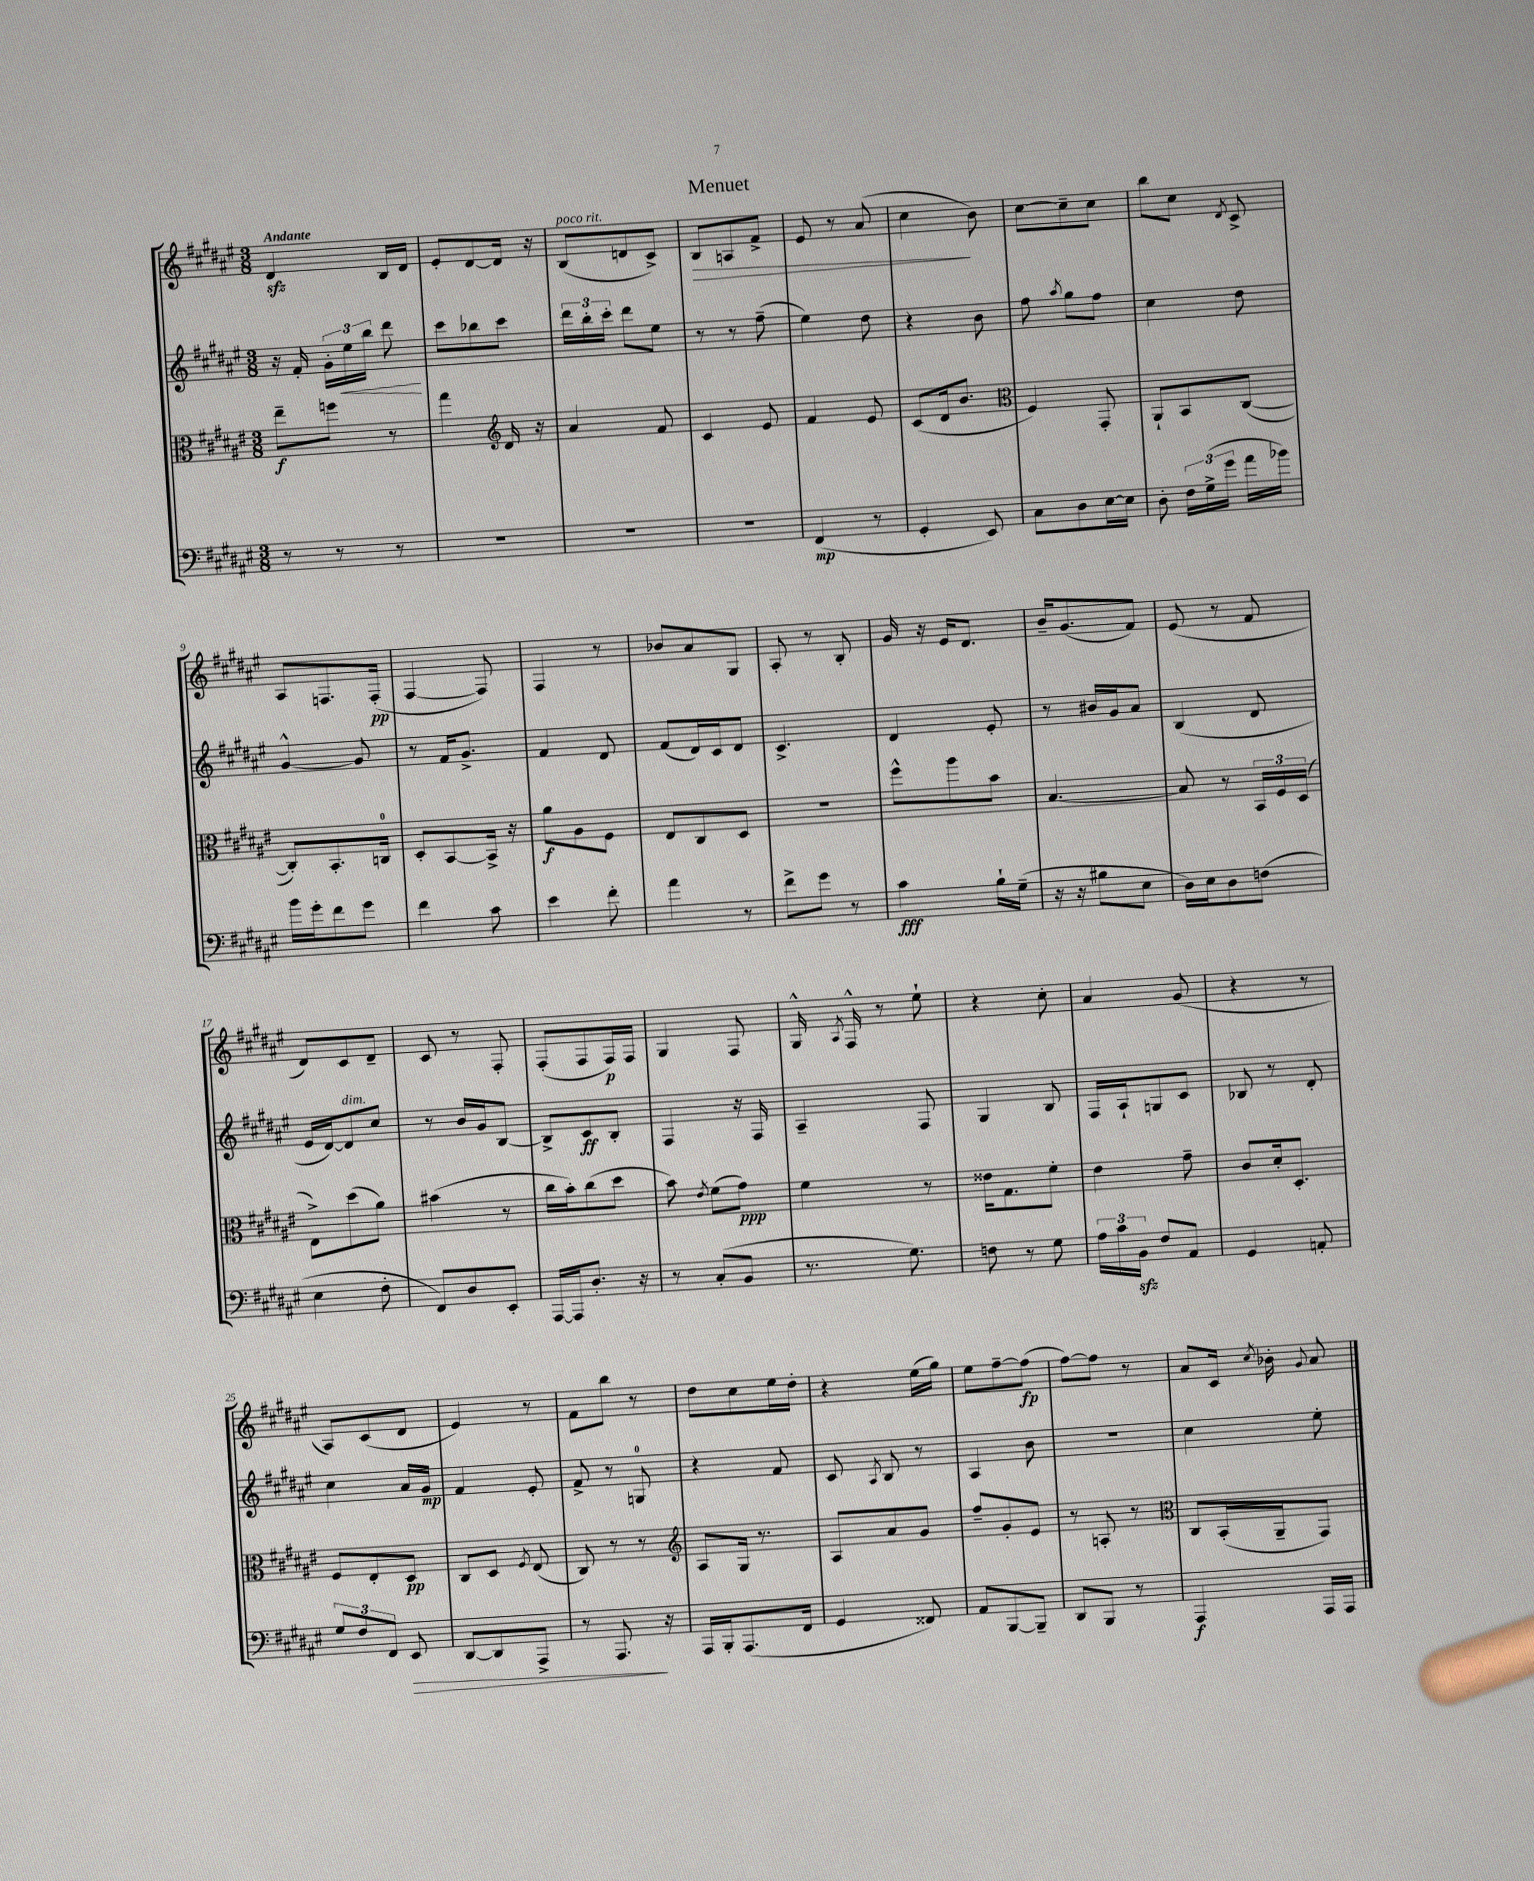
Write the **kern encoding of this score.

**kern	**kern	**kern	**kern
*staff4	*staff3	*staff2	*staff1
*clefF4	*clefC3	*clefG2	*clefG2
*k[f#c#g#d#a#e#]	*k[f#c#g#d#a#e#]	*k[f#c#g#d#a#e#]	*k[f#c#g#d#a#e#]
*M3/8	*M3/8	*M3/8	*M3/8
8r	8ee#~	16r	4d#
.	.	16f#'	.
8r	8ff	24g#'	.
.	.	24ee#	.
.	.	24bb	.
8r	8r	8ddd#	16B
.	.	.	16d#
=	=	=	=
4.r	4gg#	8ccc#	8e#'
.	.	8bb-	[8d#
*	*clefG2	*	*
.	16d#	8ccc#	16d#]
.	16r	.	16r
=	=	=	=
4.r	4a#	24ddd#	(8B
.	.	24bb'	.
.	.	24ccc#'	.
.	.	8ddd#	8d
.	8f#	8ee#	8c#^)
=	=	=	=
4.r	4c#	8r	8B
.	.	8r	8A
.	8e#	(8ff#~	8f#^
=	=	=	=
(4FF#	4f#	4ee#)	8e#
.	.	.	8r
8r	8e#	8dd#	(8a#
=	=	=	=
4GG#'	(8c#	4r	4cc#
.	16d#	.	.
.	8.b	.	.
8EE#)	.	8b	8b)
=	=	=	=
*	*clefC3	*	*
8C#	4F#)	8ff#	[8cc#
.	.	8qaa#	.
8D#	.	8gg#	8cc#~]
[16E#	8GG#'	8ff#	8cc#
16E#]	.	.	.
=	=	=	=
8D#'	8AA#`	4cc#	8bb
24F#	8BB	.	8cc#
(24G#^	.	.	.
24g#	.	.	.
.	.	.	8qd#
16a#	([8C#	8dd#	8c#^
16b-)	.	.	.
=	=	=	=
16b	8C#'])	[4g#^^	8A#
16g#'	.	.	.
8f#	8.BB'	.	8.F
8g#	.	8g#]	.
.	16C	.	(16F'
=	=	=	=
4f#	8D#'	8r	[4F#
.	[8BB	16f#	.
.	.	8.g#^	.
8c#	16BB^]	.	8F#])
.	16r	.	.
=	=	=	=
4e#	8a#	4f#	4F#
.	8A#	.	.
8f#'	8F#	8d#	8r
=	=	=	=
4a#	8E#	(8f#	8b-
.	8C#	16d#)	8a#
.	.	16c#	.
8r	8D#	8d#	8G#
=	=	=	=
8f#^	4.r	4.c#^	8A#'
8g#	.	.	8r
8r	.	.	8B'
=	=	=	=
4c#	8ff#^^	4d#	16g#
.	.	.	16r
.	8aa#	.	16e#
.	.	.	8.d#
16B`	8b	8e#'	.
(16G#~	.	.	.
=	=	=	=
16r	[4.B	8r	16b~
16r	.	.	(8.g#
8B#	.	16b#	.
.	.	16g#	.
8E#	.	8a#	8f#)
=	=	=	=
16D#)	8B]	(4B	(8e#
16E#	.	.	.
8D#	8r	.	8r
(8F	24BB	8d#	8f#
.	24F#	.	.
.	(24D#	.	.
=	=	=	=
4E#	8E#^)	16e#	8d#)
.	.	[16d#)	.
.	(8dd#	8d#]	8c#
8F#'	8a#)	8cc#	8d#~
=	=	=	=
8FF#)	(4b#	8r	8c#
8D#	.	16b	8r
.	.	16g#	.
8EE#'	8r	[8B	8F#'
=	=	=	=
[16AAA#	16cc#	8B^]	(8F#'
16AAA#]	16b')	.	.
8.D#'	(8cc#	8c#	8F#
.	8dd#	8B'	16F#)
16r	.	.	16F#
=	=	=	=
8r	8b)	4F#	4G#
.	8qe#	.	.
(8C#'	(8f#	.	.
8BB	8g#)	16r	8F#
.	.	16F#	.
=	=	=	=
8.r	4f#	4A#~	16G#^^
.	.	.	8qA#
.	.	.	16F#^^
.	.	.	8r
8.G#)	.	.	.
.	8r	8F#	8ee#`
=	=	=	=
8F	16e##	4G#	4r
.	8.G#	.	.
8r	.	.	.
8G#	8f#'	8B	8cc#'
=	=	=	=
24A#	4e#	16F#	4a#
24c#	.	.	.
.	.	16A#`	.
24BB	.	.	.
8F#	.	8G	.
8AA#	8g#~	8c#	(8g#
=	=	=	=
4GG#	8c#	8B-	4r
.	16d#'	8r	.
.	8.D#'	.	.
8AA'	.	8d#'	8r
=	=	=	=
12G#	8F#	4cc#	8A#)
12F#	.	.	.
.	8E#'	.	(8c#
12FF#	.	.	.
8EE#	8D#	16a#	8d#
.	.	16g#	.
=	=	=	=
[8DD#	8C#	4f#	4e#)
8DD#]	8D#	.	.
.	8qF#	.	.
8AAA#^	(8E#	8e#'	8r
=	=	=	=
8r	8C#)	8f#^	8f#
8.AAA#	8r	8r	8bb
.	8r	8G	8r
16r	.	.	.
=	=	=	=
*	*clefG2	*	*
16AAA#	8A#	4r	8dd#
16BBB'	.	.	.
(8.AAA#	16G#	.	8cc#
.	8.r	.	.
.	.	8f#	16ee#
16FF#	.	.	16dd#'
=	=	=	=
4GG#	8A#	8c#	4r
.	.	8qA#	.
.	8a#	8B	.
8FF##)	8g#	8r	(16ee#
.	.	.	16gg#)
=	=	=	=
8AA#	8ff#~	4A#	8ee#
[8BBB	8g#'	.	[8ff#~
8BBB~]	8e#	8b	(8ff#]
=	=	=	=
8DD#	8r	4.r	[8ff#)
8BBB	8A'	.	8ff#]
8r	8r	.	8r
=	=	=	=
*	*clefC3	*	*
4AAA#	8C#	4cc#	8a#
.	(16BB'	.	16c#
.	.	.	8qcc#
.	16AA#~	.	16b-'
.	.	.	8qqg#
16AAA#	8GG#)	8ee#'	8a#
16AAA#	.	.	.
==	==	==	==
*-	*-	*-	*-
